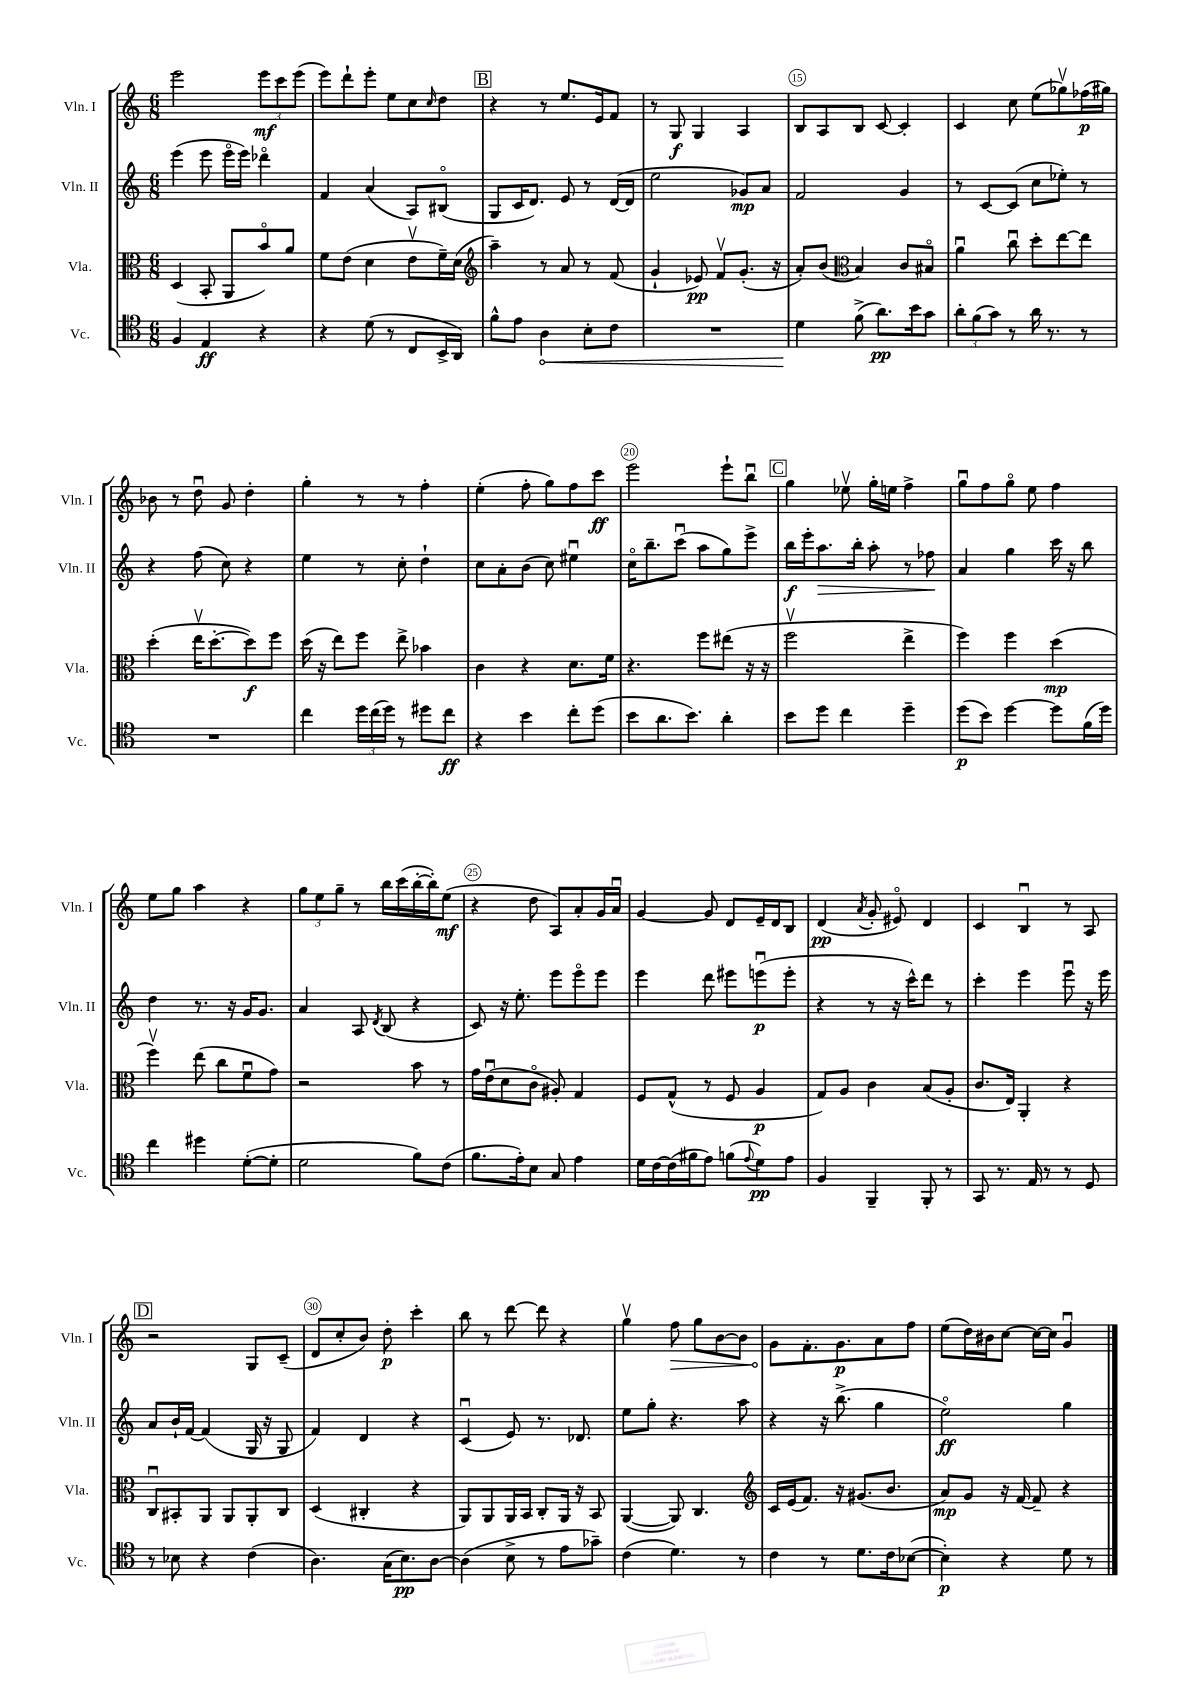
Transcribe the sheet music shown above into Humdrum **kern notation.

**kern	**dynam	**kern	**dynam	**kern	**dynam	**kern	**dynam
*part4	*part4	*part3	*part3	*part2	*part2	*part1	*part1
*staff4	*staff4	*staff3	*staff3	*staff2	*staff2	*staff1	*staff1
*I"Vc.	*	*I"Vla.	*	*I"Vln. II	*	*I"Vln. I	*
*I'Vc.	*	*I'Vla.	*	*I'Vln. II	*	*I'Vln. I	*
*clefC4	*	*clefC3	*	*clefG2	*	*clefG2	*
*k[]	*	*k[]	*	*k[]	*	*k[]	*
*M6/8	*	*M6/8	*	*M6/8	*	*M6/8	*
=11	=11	=11	=11	=11	=11	=11	=11
4F/	.	(4D/	.	(4eee\	.	2eee\	.
4E/	ff	8BB'/	.	8eee\	.	.	.
.	.	8AA/L	.	16eee\LL	.	.	.
.	.	.	.	16eee\JJ)	.	.	.
4r	.	8b/)	.	4ddd-X\	.	12eee\L	mf
.	.	.	.	.	.	12ccc\	.
.	.	8a/J	.	.	.	.	.
.	.	.	.	.	.	(12eee\J	.
=12	=12	=12	=12	=12	=12	=12	=12
4r	.	8f\L	.	4f/	.	8eee\L)	.
.	.	(8e\J	.	.	.	8ddd`\	.
(8d\	.	4d\	.	(4a/	.	8eee'\J	.
8r	.	.	.	.	.	8ee\L	.
8C/L	.	8ev\L	.	8A/L)	.	8cc\	.
.	.	.	.	.	.	16qqcc/	.
16BB^/L	.	16f~\L)	.	(8B#X/J	.	8dd\J	.
16AA/JJ)	.	(16d\JJ	.	.	.	.	.
!!LO:REH:place=s1:t=B
=13	=13	=13	=13	=13	=13	=13	=13
*	*	*clefG2	*	*	*	*	*
8f^^\L	.	4aa~\)	.	8G/L	.	4r	.
8e\J	.	.	.	16c/K	.	.	.
.	.	.	.	8.d/J)	.	.	.
!	!LO:HP:b	!	!	!	!	!	!
4A\	<	8r	.	.	.	8r	.
.	.	8a/	.	8e/	.	8.ee/L	.
8B'\L	.	8r	.	8r	.	.	.
.	.	.	.	.	.	16e/k	.
8c\J	.	(8f/	.	([16d/LL	.	8f/J	.
.	.	.	.	16d/JJ]	.	.	.
=14	=14	=14	=14	=14	=14	=14	=14
2.r	.	4g`/	.	2ee\	.	8r	.
.	.	.	.	.	.	8G/	f
.	.	8e-X/)	pp	.	.	4G/	.
.	.	8fv/L	.	.	.	.	.
.	.	(8.g'/J	.	8g-X/L)	mp	4A/	.
.	.	.	.	8a/J	.	.	.
.	.	16r	.	.	.	.	.
=15	=15	=15	=15	=15	=15	=15	=15
4d\	.	8a'/L)	.	2f/	.	8B/L	.
.	.	(8b/J	.	.	.	8A/	.
*	*	*clefC3	*	*	*	*	*
(8f^\	[	4B/)	.	.	.	8B/J	.
8.a\L)	pp	.	.	.	.	[8c/	.
.	.	8c/L	.	4g/	.	4c'/]	.
16b\k	.	.	.	.	.	.	.
8g\J	.	8B#X/J	.	.	.	.	.
=16	=16	=16	=16	=16	=16	=16	=16
12a'\L	.	4au\	.	8r	.	4c/	.
(12f\	.	.	.	.	.	.	.
.	.	.	.	[8c/L	.	.	.
12g\J)	.	.	.	.	.	.	.
8r	.	8ccu\	.	(8c/J]	.	8cc\	.
16a\	.	8dd'\L	.	8cc\L	.	(8ee\L	.
8.r	.	.	.	.	.	.	.
.	.	[8ee\	.	8ee-X'\J)	.	8gg-Xv\)	.
8r	.	8ee\J]	.	8r	.	(16ff-X\L	p
.	.	.	.	.	.	16gg#X\JJ)	.
!!LO:LB:g=z
=17	=17	=17	=17	=17	=17	=17	=17
2.r	.	(4dd'\	.	4r	.	8b-X\	.
.	.	.	.	.	.	8r	.
.	.	16eev\KL	.	(8ff\	.	8ddu\	.
.	.	[8.dd'\	.	.	.	.	.
.	.	.	.	8cc\)	.	8g/	.
.	.	8dd\])	f	4r	.	4dd'\	.
.	.	8ff\J	.	.	.	.	.
=18	=18	=18	=18	=18	=18	=18	=18
4cc\	.	(16dd\	.	4ee\	.	4gg'\	.
.	.	16r	.	.	.	.	.
.	.	8ee\L)	.	.	.	.	.
24dd\LL	.	8ff\J	.	8r	.	8r	.
(24cc\	.	.	.	.	.	.	.
24dd\JJ)	.	.	.	.	.	.	.
8r	.	8ee^\	.	8cc'\	.	8r	.
8dd#X\L	.	4b-X\	.	4dd`\	.	4ff'\	.
8cc\J	ff	.	.	.	.	.	.
=19	=19	=19	=19	=19	=19	=19	=19
4r	.	4c\	.	8cc\L	.	(4ee'\	.
.	.	.	.	8a'\	.	.	.
4b\	.	4r	.	(8b\J	.	8ff'\	.
.	.	.	.	8cc\)	.	8gg\L)	.
8cc'\L	.	8.d\L	.	4ee#Xu\	.	8ff\	.
(8dd\J	.	.	.	.	.	8ccc\J	ff
.	.	16f\Jk	.	.	.	.	.
=20	=20	=20	=20	=20	=20	=20	=20
8b\L	.	4.r	.	16cc\KL	.	2eee\	.
.	.	.	.	8.bb~\	.	.	.
8.a\	.	.	.	.	.	.	.
.	.	.	.	(8cccu\J	.	.	.
8.b\J)	.	.	.	.	.	.	.
.	.	8ff\L	.	8aa\L	.	.	.
4a'\	.	(8ee#X\J	.	8gg\)	.	8eee`\L	.
.	.	16r	.	8eee^\J	.	8bbu\J	.
.	.	16r	.	.	.	.	.
!!LO:REH:place=s1:t=C
=21	=21	=21	=21	=21	=21	=21	=21
8b\L	.	2ffv\	.	16bb\LL	f	4gg\	.
.	.	.	.	16eee'\J	.	.	.
!	!	!	!	!	!LO:HP:b	!	!
8dd\J	.	.	.	8.aa\	>	.	.
4cc\	.	.	.	.	.	8ee-Xv\	.
.	.	.	.	16bb'\Jk	.	.	.
.	.	.	.	8aa'\	.	16gg'\LL	.
.	.	.	.	.	.	16een\JJ	.
4dd~\	.	4ee^\	.	8r	.	4ff^\	.
.	.	.	.	8ff-X\	.	.	.
.	.	.	.	.	]	.	.
=22	=22	=22	=22	=22	=22	=22	=22
(8dd\L	p	4ff\)	.	4a/	.	8ggu\L	.
8b\J)	.	.	.	.	.	8ff\	.
[4dd\	.	4ff\	.	4gg\	.	8gg\J	.
.	.	.	.	.	.	8ee\	.
8dd\L]	.	(4dd\	mp	16ccc\	.	4ff\	.
.	.	.	.	16r	.	.	.
(16f\L	.	.	.	8bb\	.	.	.
16dd\JJ)	.	.	.	.	.	.	.
!!LO:LB:g=z
=23	=23	=23	=23	=23	=23	=23	=23
4cc\	.	4ffv\)	.	4dd\	.	8ee\L	.
.	.	.	.	.	.	8gg\J	.
4dd#X\	.	(8ee\	.	8.r	.	4aa\	.
.	.	8cc\L	.	.	.	.	.
.	.	.	.	16r	.	.	.
([8d'\L	.	8fu\	.	16g/KL	.	4r	.
.	.	.	.	8.g/J	.	.	.
8d'\J]	.	8g\J)	.	.	.	.	.
=24	=24	=24	=24	=24	=24	=24	=24
2d\	.	2r	.	4a/	.	12gg\L	.
.	.	.	.	.	.	12ee\	.
.	.	.	.	.	.	12gg~\J	.
.	.	.	.	8A/	.	8r	.
.	.	.	.	8qd/	.	.	.
.	.	.	.	(8B/	.	16bb\LL	.
.	.	.	.	.	.	(16ccc\	.
8f\L)	.	8b\	.	4r	.	[16bb'\	.
.	.	.	.	.	.	16bb'\J])	.
(8c\J	.	8r	.	.	.	(8ee\J	mf
=25	=25	=25	=25	=25	=25	=25	=25
8.f\L	.	16g\LL	.	8c/)	.	4r	.
.	.	(16eu\J	.	.	.	.	.
.	.	8d\	.	16r	.	.	.
16e'\k)	.	.	.	8.ee'\	.	.	.
8B\J	.	8c\J	.	.	.	8dd\	.
8G/	.	8A#X'/)	.	8eee\L	.	8A/L)	.
4e\	.	4G/	.	8eee\	.	8a'/	.
.	.	.	.	8eee\J	.	16g/L	.
.	.	.	.	.	.	16au/JJ	.
=26	=26	=26	=26	=26	=26	=26	=26
16d\LL	.	8F/L	.	4eee\	.	[4g/	.
[16c\	.	.	.	.	.	.	.
(16c\]	.	(8G^^/J	.	.	.	.	.
16f#X\J	.	.	.	.	.	.	.
8e\J)	.	8r	.	8ddd\	.	8g/]	.
(8fn\L	.	8F/	.	8eee#X\L	.	8d/L	.
8qqe/	.	.	.	.	.	.	.
8d\)	pp	4A/	p	(8eeenu\	p	16e~/L	.
.	.	.	.	.	.	16d/J	.
8e\J	.	.	.	8eee'\J	.	8B/J	.
=27	=27	=27	=27	=27	=27	=27	=27
4F/	.	8G/L)	.	4r	.	(4d/	pp
.	.	8A/J	.	.	.	.	.
.	.	.	.	.	.	8qa/	.
4FF~/	.	4c\	.	8r	.	8g'/	.
.	.	.	.	16r	.	8e#X/)	.
.	.	.	.	16ccc^^\KL)	.	.	.
8FF'/	.	(8B/L	.	8ddd\J	.	4d/	.
8r	.	8A'/J	.	8r	.	.	.
=28	=28	=28	=28	=28	=28	=28	=28
8GG/	.	8.c/L	.	4ccc'\	.	4c/	.
8.r	.	.	.	.	.	.	.
.	.	16E/Jk)	.	.	.	.	.
.	.	4AA'/	.	4eee\	.	4Bu/	.
16E/	.	.	.	.	.	.	.
8r	.	.	.	.	.	.	.
8r	.	4r	.	8eeeu\	.	8r	.
8D/	.	.	.	16r	.	8A/	.
.	.	.	.	16eee\	.	.	.
!!LO:LB:g=z
!!LO:REH:place=s1:t=D
=29	=29	=29	=29	=29	=29	=29	=29
8r	.	8Cu/L	.	8a/L	.	2r	.
8B-X\	.	8BB#X'/	.	16b`/L	.	.	.
.	.	.	.	[16f/JJ	.	.	.
4r	.	8AA/J	.	(4f/]	.	.	.
.	.	8AA/L	.	.	.	.	.
(4c\	.	8AA'/	.	16G/	.	8G/L	.
.	.	.	.	16r	.	.	.
.	.	8C/J	.	8G/	.	(8c~/J	.
=30	=30	=30	=30	=30	=30	=30	=30
4.A\)	.	(4D/	.	4f/)	.	8d/L	.
.	.	.	.	.	.	8cc'/	.
.	.	4C#X'/	.	4d/	.	8b/J)	.
(16G\KL	.	.	.	.	.	8dd'\	p
8.B\)	pp	.	.	.	.	.	.
.	.	4r	.	4r	.	4ccc'\	.
[8A\J	.	.	.	.	.	.	.
=31	=31	=31	=31	=31	=31	=31	=31
(4A\]	.	8AA/L)	.	(4cu/	.	8bb\	.
.	.	8AA/	.	.	.	8r	.
8B^\	.	16AA/L	.	8e/)	.	[8ddd\	.
.	.	16BB/JJ	.	.	.	.	.
8r	.	8C'/L	.	8.r	.	8ddd\]	.
8e\L	.	16AA/Jk	.	.	.	4r	.
.	.	16r	.	8.d-X/	.	.	.
8g-X~\J)	.	8BB/	.	.	.	.	.
=32	=32	=32	=32	=32	=32	=32	=32
(4c\	.	([4AA/	.	8ee\L	.	4ggv\	.
.	.	.	.	8gg'\J	.	.	.
!	!	!	!	!	!	!	!LO:HP:b
4.d\)	.	8AA/])	.	4.r	.	8ff\	>
.	.	4.C/	.	.	.	8gg\L	.
.	.	.	.	.	.	[8b\	.
8r	.	.	.	8aa\	.	8b\J]	.
=33	=33	=33	=33	=33	=33	=33	=33
*	*	*clefG2	*	*	*	*	*
4c\	.	16c/LL	.	4r	.	8g\L	.
.	.	(16e/J	.	.	.	.	.
.	.	8.f/J)	.	.	.	8.f'\	]
8r	.	.	.	16r	.	.	.
.	.	16r	.	(8.bb^\	.	8.g\	p
8.d\L	.	(8.g#X/L	.	.	.	.	.
.	.	.	.	4gg\	.	8a\	.
16c\k	.	8.b/J	.	.	.	.	.
([8B-X\J	.	.	.	.	.	8ff\J	.
=34	=34	=34	=34	=34	=34	=34	=34
4B-'\])	p	8a/L)	mp	2ee\)	ff	(8ee\L	.
.	.	8g/J	.	.	.	16dd\L)	.
.	.	.	.	.	.	16b#X\J	.
4r	.	16r	.	.	.	[8cc\J	.
.	.	[16f/	.	.	.	.	.
.	.	8f~/]	.	.	.	16cc\LL_	.
.	.	.	.	.	.	16cc\JJ]	.
8d\	.	4r	.	4gg\	.	4gu/	.
8r	.	.	.	.	.	.	.
==	==	==	==	==	==	==	==
*-	*-	*-	*-	*-	*-	*-	*-
